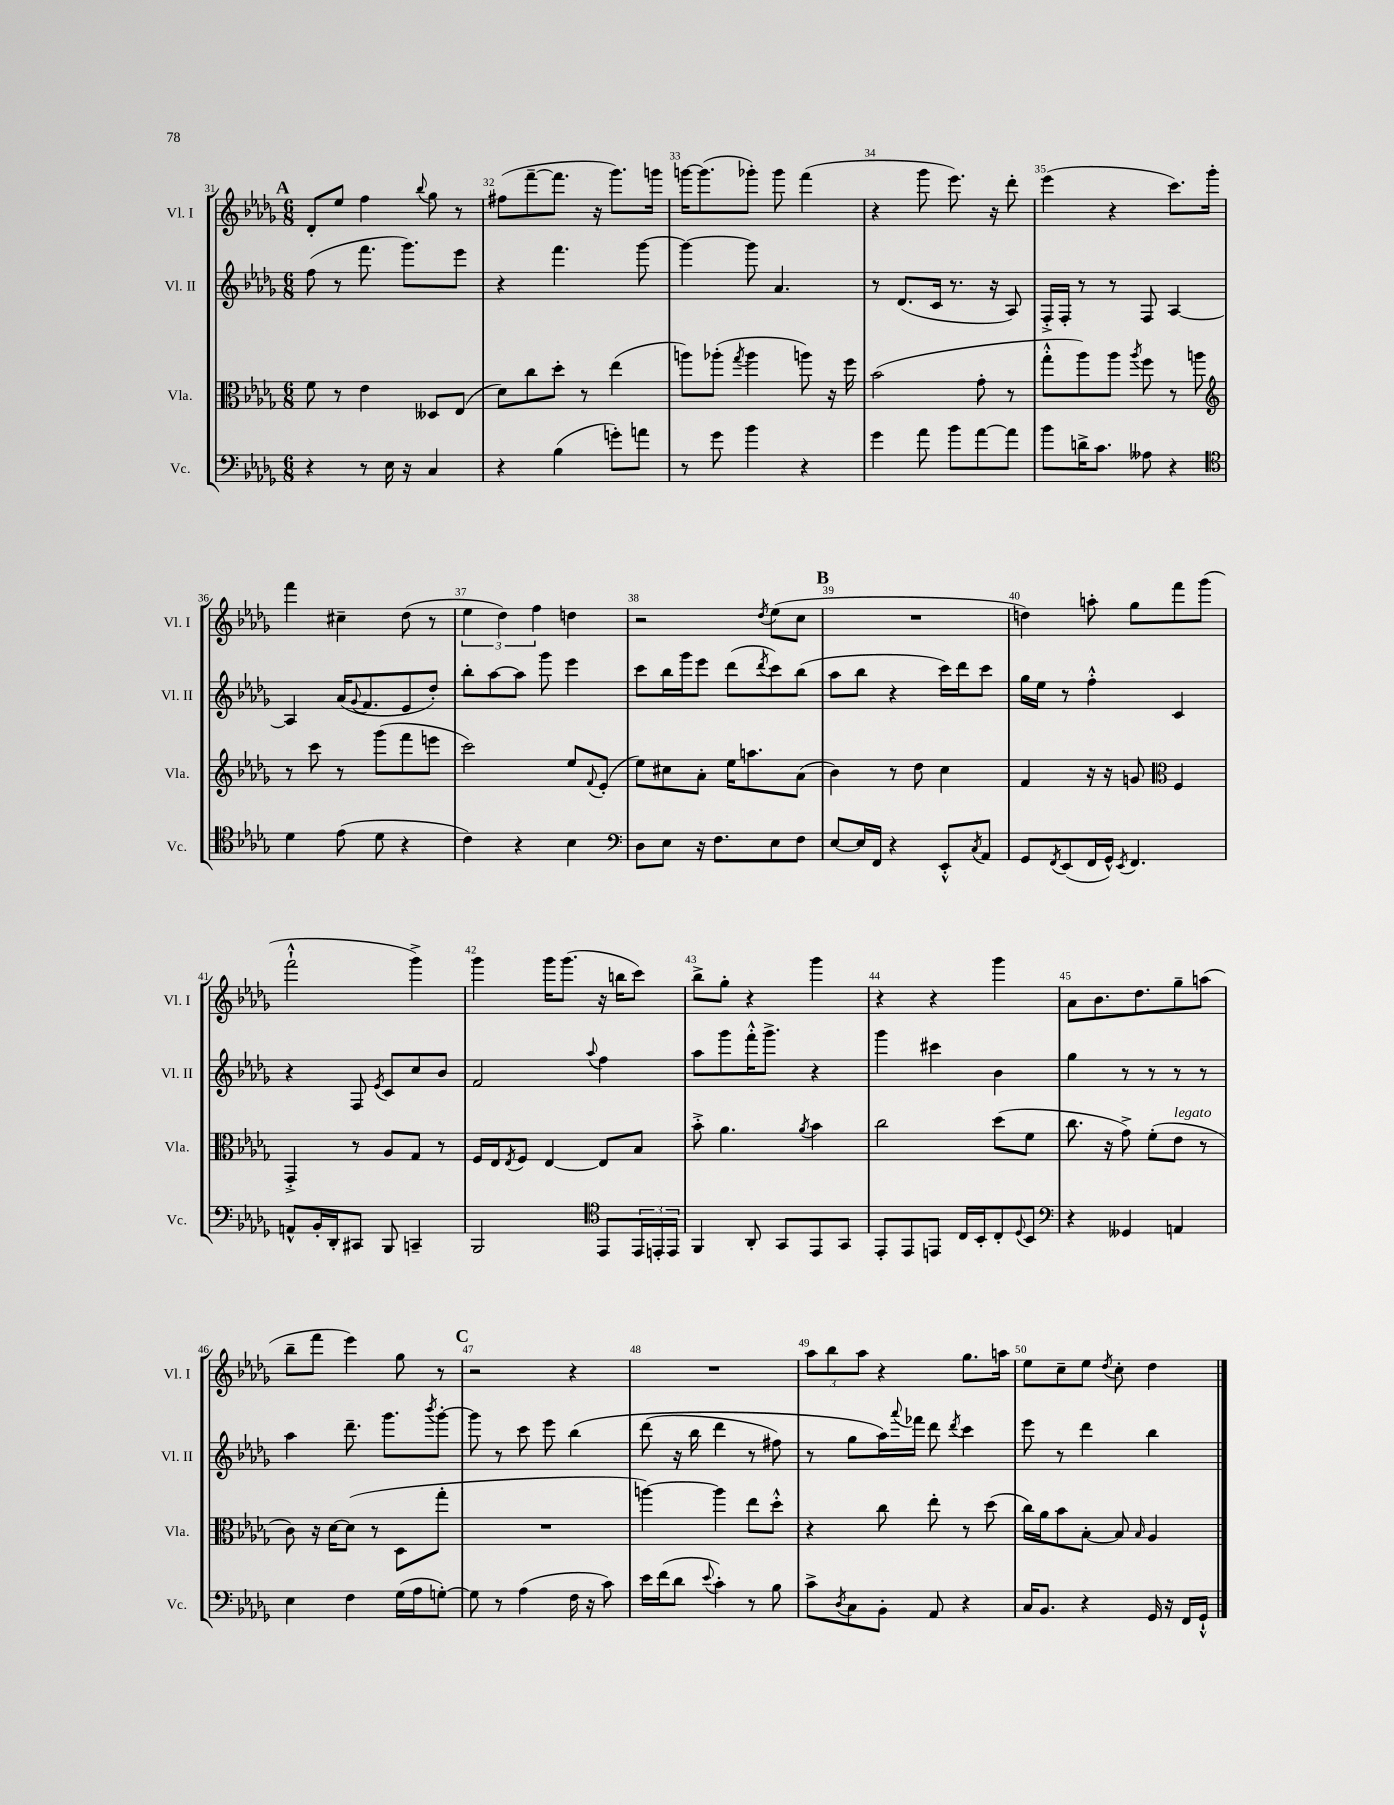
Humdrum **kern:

**kern	**kern	**kern	**kern
*staff4	*staff3	*staff2	*staff1
*clefF4	*clefC3	*clefG2	*clefG2
*k[b-e-a-d-g-]	*k[b-e-a-d-g-]	*k[b-e-a-d-g-]	*k[b-e-a-d-g-]
*M6/8	*M6/8	*M6/8	*M6/8
4r	8f\	(8ff\	8d-'/L
.	8r	8r	8ee-/J
8r	4e-\	8.fff\	4ff\
16E-\	.	.	.
16r	.	8.ggg-\L)	.
.	.	.	8qqbb-/
4C/	8D--/L	.	8gg-\
.	(8E-/J	8eee-\J	8r
=	=	=	=
4r	8d-\L)	4r	(8ff#\L
.	8cc\	.	[8fff~\
(4B-\	8dd-'\J	4.fff\	8.fff\]J
.	8r	.	.
.	.	.	16r
8g'\L)	(4ee-\	.	8.ggg-\L)
8a\J	.	[8ggg-\	.
.	.	.	16ggg\Jk
=	=	=	=
8r	8aa\L)	4ggg-\_	[16ggg\LK
.	.	.	(8.ggg\]
8g-\	(8aa-'\J	.	.
.	8qgg-/	.	.
4b-\	4aa-\	8ggg-\]	8ggg-'\J)
.	.	4.a-/	8ggg-\
4r	8aa\)	.	(4fff\
.	16r	.	.
.	16ff\	.	.
=	=	=	=
4g-\	(2b-\	8r	4r
.	.	(8.d-/L	.
8a-\	.	.	8ggg-\
.	.	16c/Jk	.
8b-\L	.	8.r	8.eee-\)
[8a-\	8g-'\	.	.
.	.	16r	16r
8a-\]J	8r	8A-/)	8ddd-'\
=	=	=	=
8b-\L	8gg-'^^\L	16F'^/LL	(4eee-\
.	.	16F'/JJ	.
16d^\K	8aa-\)	8r	.
8.c\J	.	.	.
.	8aa-\J	8r	4r
.	8qaa-/	.	.
8A--\	8ff\	8F/	.
4r	8r	[4A-/	8.ccc\L)
.	8aa\	.	.
.	.	.	16ggg-'\Jk
=	=	=	=
*clefC4	*clefG2	*	*
4d-\	8r	4A-/]	4fff\
.	8ccc\	.	.
(8e-\	8r	(16a-/LK	4cc#~\
.	.	8qqg-/	.
.	.	8.f/	.
8d-\	(8ggg-\L	.	.
4r	8fff\	8e-/	(8dd-\
.	8eee\J	8dd-'/J)	8r
=	=	=	=
4c\)	2ccc\)	8bb-'\L	6ee-\
.	.	[8aa-\	.
.	.	.	6dd-\)
4r	.	8aa-\]J	.
.	.	.	6ff\
.	.	8ggg-\	.
4B-\	8ee-/L	4eee-\	4dd\
.	8qqf/	.	.
.	(8e-'/J	.	.
=	=	=	=
*clefF4	*	*	*
8D-\L	8ee-\L)	8ccc\L	2r
8E-\J	8cc#\	16bb-\L	.
.	.	16ggg-\J	.
16r	8a-'\J	8eee-\J	.
8.F\L	.	.	.
.	16ee-\LK	(8ddd-\L	.
.	8.aa\	.	.
.	.	8qddd-/	8qdd-/
8E-\	.	8ccc\)	(8ee-\L
8F\J	(8a-\J	(8bb-\J	8cc\J
=	=	=	=
[8E-/L	4b-\)	8aa-\L	2.r
16E-/]L	.	8bb-\J	.
16FF/JJ	.	.	.
4r	8r	4r	.
.	8dd-\	.	.
8EE-'^^/L	4cc\	16ccc\LL)	.
.	.	16ddd-\J	.
8qC/	.	.	.
8AA-/J	.	8ccc\J	.
=	=	=	=
8GG-/L	4f/	16gg-\LL	4dd\)
.	.	16ee-\JJ	.
8qFF/	.	.	.
(8EE-/	.	8r	.
16FF/L	16r	4ff'^^\	8aa'\
16GG-^^/JJ)	16r	.	.
8qEE-/	.	.	.
4.FF/	8g/	.	8gg-\L
*	*clefC3	*	*
.	4F/	4c/	8fff\
.	.	.	(8ggg-\J
=	=	=	=
8AA^^/L	4GG-'^/	4r	2fff`^^\
16BB-'/L	.	.	.
16DD-'/J	.	.	.
8CC#/J	8r	8F/	.
.	.	8qe-/	.
8BBB-/	8A-/L	8c/L	.
4CC~/	8G-/J	8cc/	4ggg-^\)
.	8r	8b-/J	.
=	=	=	=
2BBB-/	16F/LL	2f/	4ggg-\
.	16E-/J	.	.
.	8qE-/	.	.
.	8F/J	.	.
.	[4E-/	.	16ggg-\LK
.	.	.	(8.ggg-\J
*clefC4	*	*	*
.	.	8qqaa-/	.
8EE-/L	8E-/]L	4ff\	16r
.	.	.	16bb\LK
24EE-/L	8B-/J	.	8ccc\J)
24EE'/	.	.	.
24EE/JJ	.	.	.
=	=	=	=
4FF/	8b-'^\	8aa-\L	8bb-^\L
.	4.a-\	8ggg-\	8gg-'\J
8AA-'/	.	16fff'^^\K	4r
.	.	8.ggg-^\J	.
8GG-/L	.	.	.
.	8qa-/	.	.
8EE-/	4b-\	4r	4ggg-\
8GG-/J	.	.	.
=	=	=	=
8EE-'/L	2cc\	4ggg-\	4r
8EE-/	.	.	.
8EE/J	.	4ccc#\	4r
16C/LL	.	.	.
16BB-'/J	.	.	.
8C'/	(8dd-\L	4b-\	4ggg-\
8qqD-/	.	.	.
8BB-/J	8f\J	.	.
=	=	=	=
*clefF4	*	*	*
4r	8.cc\	4gg-\	8a-\L
.	.	.	8.b-\
.	16r	.	.
4GG--/	8g-^\)	8r	.
.	.	.	8.dd-\
.	(8f'\L	8r	.
4AA/	8e-\J	8r	8gg-~\
.	8r	8r	(8aa\J
=	=	=	=
4E-\	8c\)	4aa-\	8bb-~\L
.	16r	.	8fff\J
.	[16d-\LK	.	.
4F\	(8d-\]J	8.ddd-~\	4eee-\)
.	8r	.	.
.	.	8.ggg-\L	.
(16G-\LL	8D-\L	.	8gg-\
16A-\J	.	.	.
.	.	8qbbb-/	.
[8G'\J)	8gg-'\J	[8ggg-'\J	8r
=	=	=	=
8G\]	2.r	8ggg-\]	2r
8r	.	8r	.
(4A-\	.	8ccc\	.
.	.	8eee-\	.
16F\	.	&(4bb-\	4r
16r	.	.	.
8c\)	.	.	.
=	=	=	=
16e-\LL	[4aa\)	(8ddd-\	2.r
(16f\J	.	.	.
8d-\J	.	16r	.
.	.	16bb-\	.
8qqe-/	.	.	.
4c'\)	4aa\]	4ddd-\	.
8r	8ee-\L	8r	.
8B-\	8dd-'^^\J	8ff#\)	.
=	=	=	=
8c^\L	4r	8r	12aa-\L
.	.	.	12bb-\
8qD-/	.	.	.
8C\	.	8gg-\L	.
.	.	.	12aa-\J
8BB-'\J	8cc\	16aa-\L&)	4r
.	.	8qqaaa-/	.
.	.	16fff-\JJ	.
8AA-/	8ee-'\	8ddd-\	.
.	.	8qddd-/	.
4r	8r	4ccc\	8.gg-\L
.	(8dd-\	.	.
.	.	.	16aa\Jk
=	=	=	=
16C/LK	16cc\LL)	8eee-\	8ee-\L
8.BB-/J	16a-\J	.	.
.	8b-\	8r	8cc~\
4r	[8B-'\J	4ddd-\	8ee-\J
.	.	.	8qdd-/
.	8B-/]	.	8cc'\
.	16qqB-/	.	.
16GG-/	4A-/	4bb-\	4dd-\
16r	.	.	.
16FF/LL	.	.	.
16GG-`^^/JJ	.	.	.
==	==	==	==
*-	*-	*-	*-
